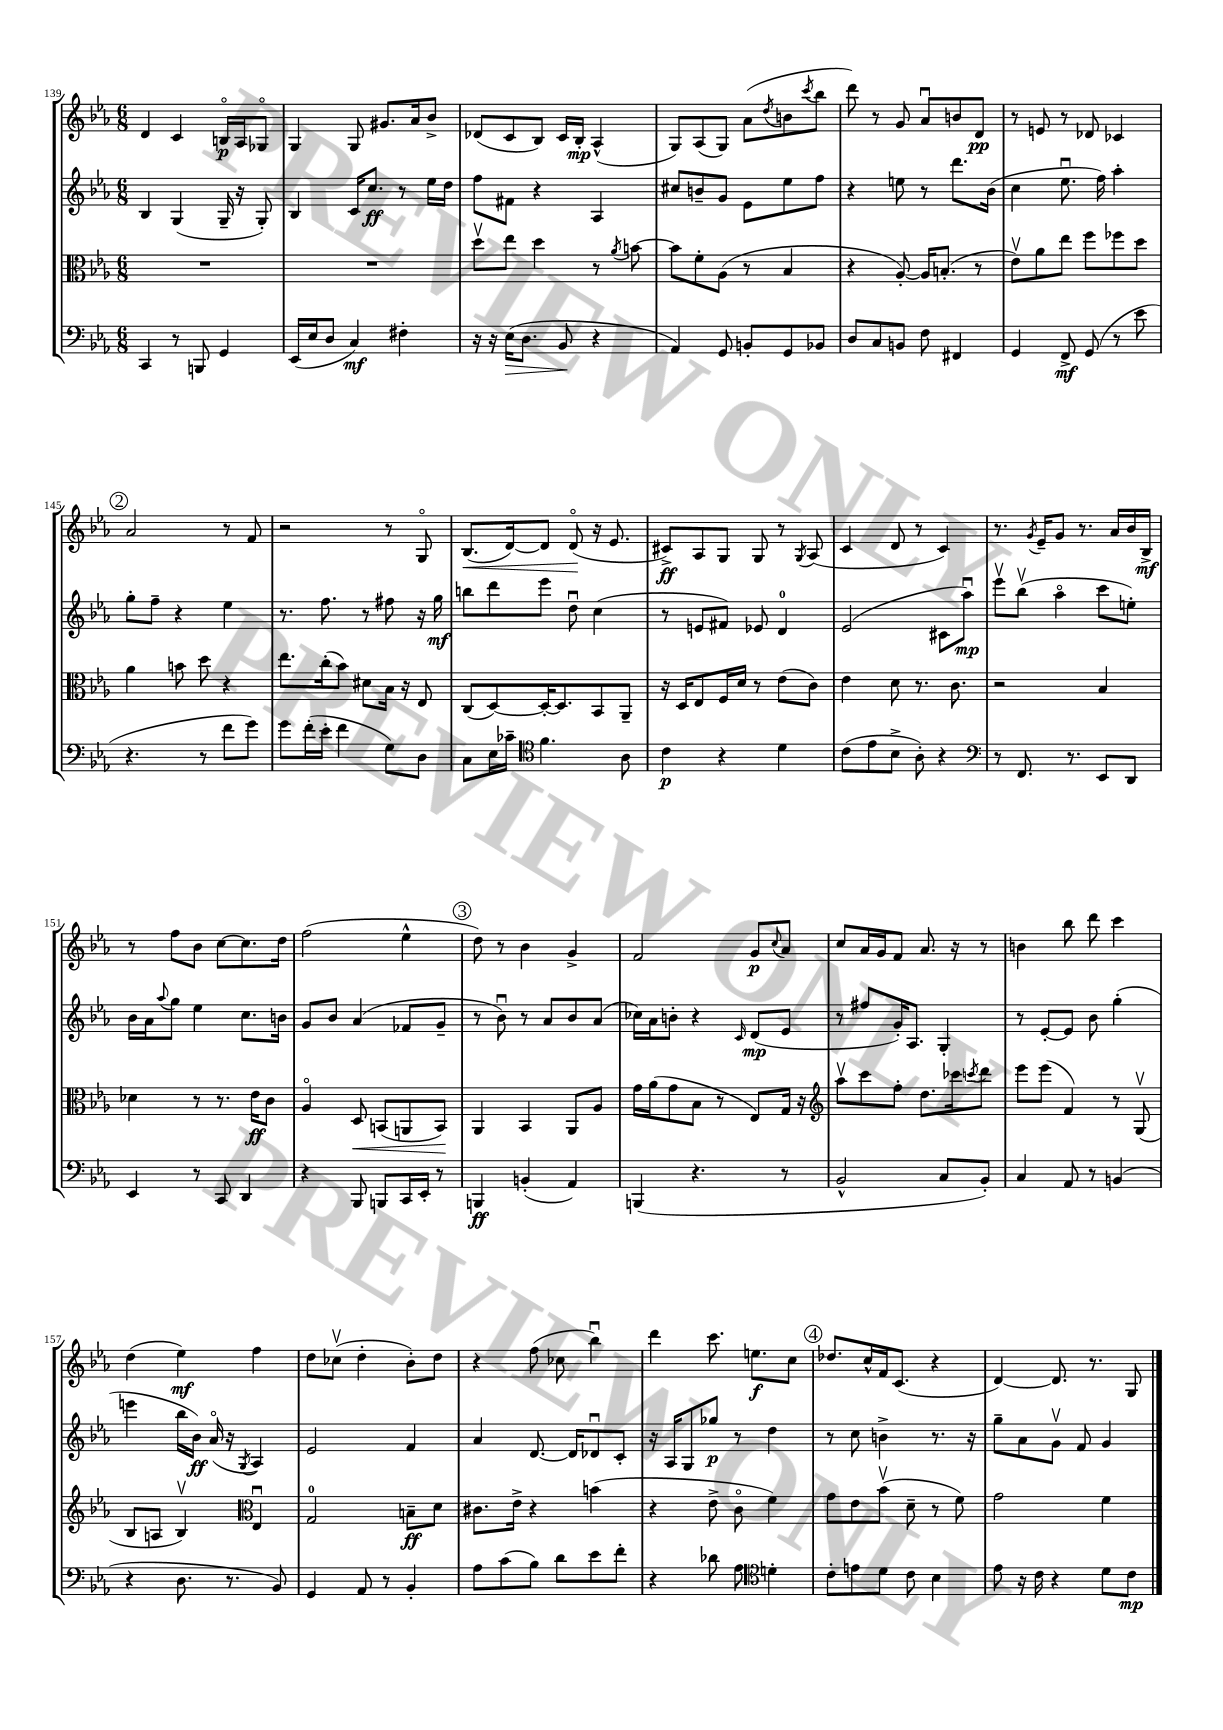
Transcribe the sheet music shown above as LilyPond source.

<<
\new StaffGroup <<
\new Staff = "s0" {
    \clef treble \key ees \major \numericTimeSignature \time 6/8
    d'4 c'4 b16\flageolet\p aes16 ges8\flageolet |
    g4 g8 gis'8. aes'16 bes'8-> |
    des'8( c'8 bes8) c'16 bes16-.\mp aes4-^( |
    g8) aes8( g8) aes'8( \acciaccatura { d''8 } b'8 \acciaccatura { c'''8 } bes''8 |
    d'''8) r8 g'8 aes'8\downbow b'8 d'8\pp |
    r8 e'8 r8 des'8 ces'4 |
    \mark \markup { \circle "2" } aes'2 r8 f'8 |
    r2 r8 g8\flageolet |
    bes8.\<( d'16~) d'8 d'8\flageolet\!( r16 ees'8. |
    cis'8->\ff) aes8 g8 g8 r8 \acciaccatura { g8 } aes8( |
    c'4 d'8 r8 c'4) |
    r8. \acciaccatura { g'8 } ees'16-- g'8 r8. aes'16 bes'16 bes16->\mf |
    r8 f''8 bes'8 c''8~ c''8. d''16 |
    f''2( ees''4-^ |
    \mark \markup { \circle "3" } d''8) r8 bes'4 g'4-> |
    f'2 g'8\p \appoggiatura { c''8 } aes'8 |
    c''8 aes'16 g'16 f'8 aes'8. r16 r8 |
    b'4 bes''8 d'''8 c'''4 |
    d''4( ees''4\mf) f''4 |
    d''8 ces''8\upbow( d''4-. bes'8-.) d''8 |
    r4 f''8( ces''8 bes''4\downbow) |
    d'''4 c'''8. e''8.\f c''8 |
    \mark \markup { \circle "4" } des''8. c''16-^ f'16 c'8.( r4 |
    d'4~) d'8. r8. g8 \bar "|." |
}
\new Staff = "s1" {
    \clef treble \key ees \major \numericTimeSignature \time 6/8
    bes4 g4( g16-- r16 g8-.) |
    bes4 c'16 c''8.\ff r8 ees''16 d''16 |
    f''8 fis'8 r4 aes4 |
    cis''8 b'8-- g'8 ees'8 ees''8 f''8 |
    r4 e''8 r8 d'''8. bes'16( |
    c''4 ees''8.\downbow f''16) aes''4-. |
    \mark \markup { \circle "2" } g''8-. f''8-- r4 ees''4 |
    r8. f''8. r8 fis''8 r16 g''16\mf |
    b''8 d'''8 ees'''8 d''8\downbow c''4( |
    r8 e'8 fis'8) ees'8 d'4-0 |
    ees'2( cis'8 aes''8\downbow\mp) |
    ees'''8\upbow bes''8\upbow( aes''4\flageolet c'''8 e''8-.) |
    bes'16 aes'16 \appoggiatura { aes''8 } g''8 ees''4 c''8. b'16 |
    g'8 bes'8 aes'4( fes'8 g'8-- |
    \mark \markup { \circle "3" } r8 bes'8\downbow) r8 aes'8 bes'8 aes'8( |
    ces''16) aes'16 b'8-. r4 \grace { c'16 } d'8\mp( ees'8 |
    r8 fis''8 g'16-.) aes8. g4-. |
    r8 ees'8~-. ees'8 bes'8 g''4-.( |
    e'''4 bes''16 bes'16\ff) aes'16\flageolet( r16 \acciaccatura { g8 } aes4) |
    ees'2 f'4 |
    aes'4 d'8.~ d'16 des'8\downbow c'8-. |
    r16 aes16 g8 ges''8\p r8 d''4 |
    \mark \markup { \circle "4" } r8 c''8 b'4-> r8. r16 |
    g''8-- aes'8 g'8\upbow f'8 g'4 \bar "|." |
}
\new Staff = "s2" {
    \clef alto \key ees \major \numericTimeSignature \time 6/8
    R2. |
    R2. |
    d''8\upbow ees''8 d''4 r8 \acciaccatura { aes'8 } b'8~ |
    b'8 f'8-. aes8( r8 bes4 |
    r4 aes8~-.) aes16 b8.-.( r8 |
    ees'8\upbow) aes'8 ees''8 f''8 fes''8 d''8 |
    \mark \markup { \circle "2" } aes'4 b'8 d''8 r4 |
    ees''8. c''16-.( bes'8) dis'8 bes16 r16 ees8 |
    c8( d8~) d16~-. d8. bes,8 aes,8-- |
    r16 d16 ees8 f16 d'16 r8 ees'8( c'8) |
    ees'4 d'8 r8. c'8. |
    r2 bes4 |
    des'4 r8 r8. ees'16\ff c'8 |
    aes4\flageolet d8\< b,8( a,8 b,8\!) |
    \mark \markup { \circle "3" } aes,4 bes,4 aes,8 aes8 |
    g'16 aes'16( g'8 bes8 r8 ees8) g16 r16 |
    \clef treble aes''8\upbow c'''8 f''8-. d''8. ces'''16 \acciaccatura { c'''8 } d'''8 |
    ees'''8 ees'''8( f'4) r8 g8\upbow( |
    bes8 a8 bes4\upbow) \clef alto ees4\downbow |
    g2-0 b8--\ff d'8 |
    cis'8. ees'16-> r4 b'4( |
    r4 ees'8-> c'8\flageolet f'4) |
    \mark \markup { \circle "4" } g'8 ees'8 bes'8\upbow( d'8-- r8 f'8) |
    g'2 f'4 \bar "|." |
}
\new Staff = "s3" {
    \clef bass \key ees \major \numericTimeSignature \time 6/8
    c,4 r8 b,,8 g,4 |
    ees,16( ees16 d8 c4\mf) fis4-. |
    r16 r16 ees16\>( d8. bes,8\! r4 |
    aes,4) g,8 b,8-. g,8 bes,8 |
    d8 c8 b,8 f8 fis,4 |
    g,4 f,8->\mf g,8( r8 ees'8 |
    \mark \markup { \circle "2" } r4. r8 f'8 g'8) |
    g'8 f'16-.( ees'16-. f'4 g8) d8 |
    c8 ees16 ces'16-- \clef tenor f'4. aes8 |
    c'4\p r4 d'4 |
    c'8( ees'8 bes8-> aes8-.) r4 |
    \clef bass r8 f,8. r8. ees,8 d,8 |
    ees,4 r8 c,8 d,4 |
    r4 bes,,8 b,,8 c,16 ees,16-. r8 |
    \mark \markup { \circle "3" } b,,4\ff b,4-.( aes,4) |
    b,,4( r4. r8 |
    bes,2-^ c8 bes,8-.) |
    c4 aes,8 r8 b,4( |
    r4 d8. r8. bes,8) |
    g,4 aes,8 r8 bes,4-. |
    aes8 c'8( bes8) d'8 ees'8 f'8-. |
    r4 des'8 aes8 \clef tenor d'4-. |
    \mark \markup { \circle "4" } c'8-. e'8 d'8 c'8 bes4 |
    ees'8 r16 c'16 r4 d'8 c'8\mp \bar "|." |
}
>>
>>
\layout { \context { \Score currentBarNumber = #139 } }
